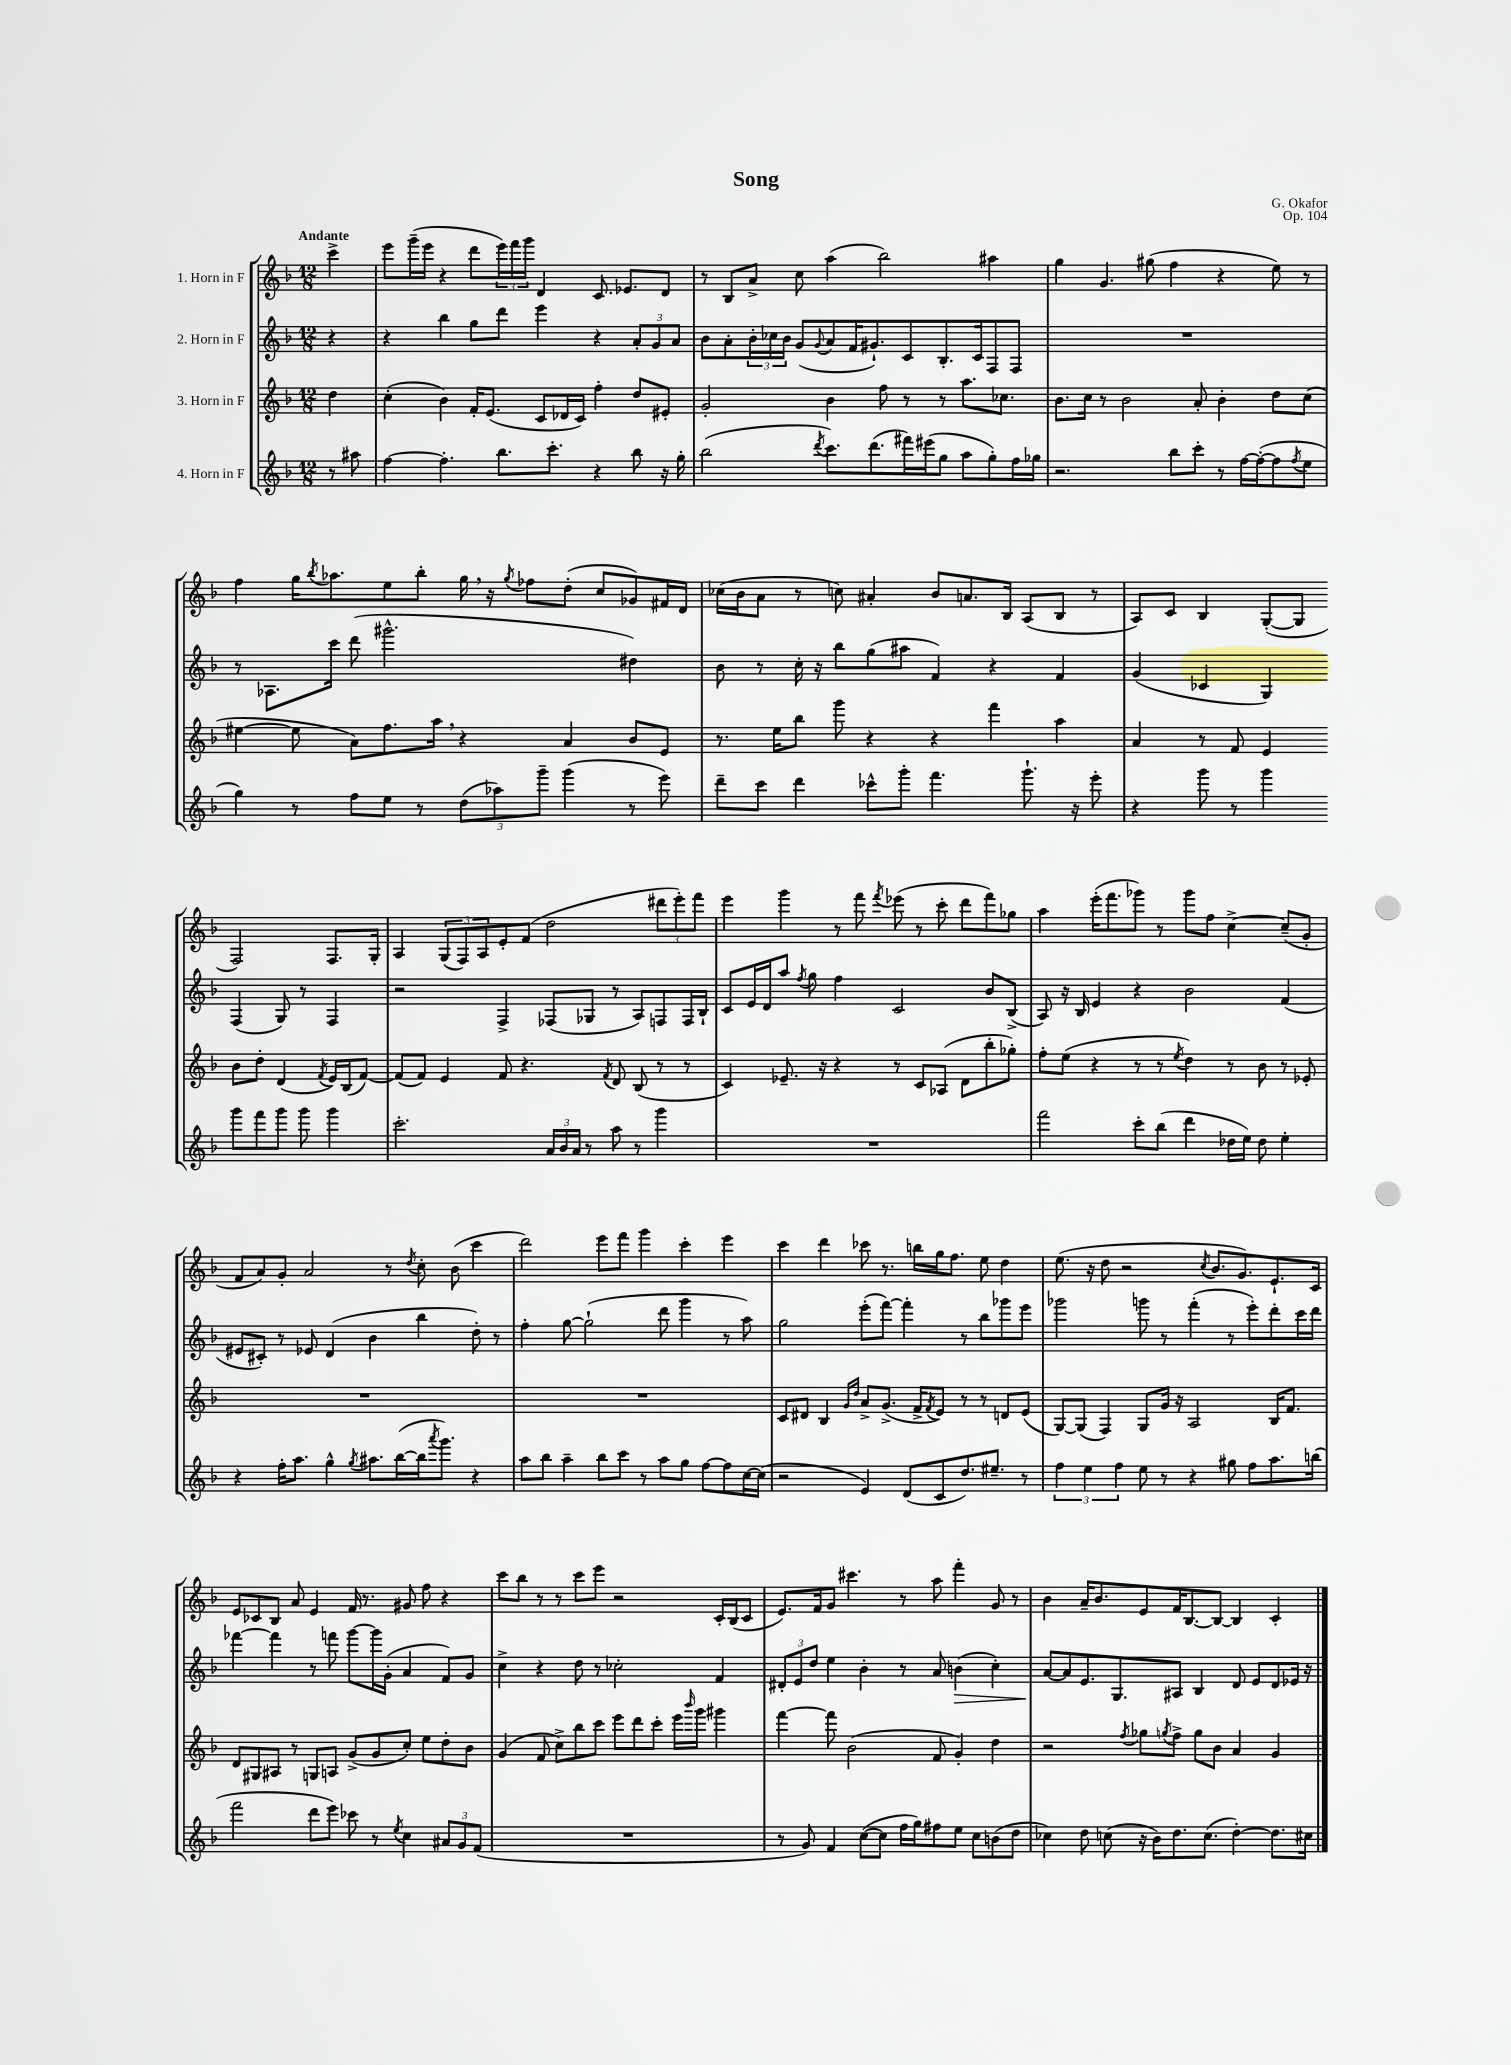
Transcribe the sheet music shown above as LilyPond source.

\header { title = "Song" composer = "G. Okafor" opus = "Op. 104" }
<<
\new StaffGroup <<
\new Staff = "s0" \with { instrumentName = "1. Horn in F" } {
    \clef treble \key f \major \numericTimeSignature \time 12/8 \partial 4 \tempo "Andante"
    c'''4-> |
    e'''8 g'''16--( e'''16 r4 d'''8 \tuplet 3/2 { e'''16) f'''16 g'''16 } d'4 c'8. ees'8. d'8 |
    r8 bes8 a'8-> c''8 a''4( bes''2) ais''4 |
    g''4 g'4. gis''8( f''4 r4 e''8) r8 |
    f''4 g''16 \acciaccatura { bes''8 } aes''8. e''8 bes''8-. g''16 \breathe r16 \acciaccatura { g''8 } fes''8 d''8-.( c''8 ges'8) fis'16 d'16 |
    ces''16( bes'16 a'8 r8 c''8) ais'4-. bes'8 a'8. bes16 a8( bes8 r8 |
    a8) c'8 bes4 g8~-.( g8 f2) f8. g16-. |
    a4 \tuplet 3/2 { g8( f8) a8 } e'8-. f'8( d''2 \tuplet 3/2 { dis'''8 e'''8-.) f'''8 } |
    e'''4 g'''4 r8 f'''8 \acciaccatura { f'''8 } ees'''8( r8 c'''8-. d'''8 f'''8) ges''8 |
    a''4 e'''16-.( f'''8. ges'''8) r8 ges'''8 f''8 c''4~-> c''8--( g'8-. |
    f'8 a'8) g'8-. a'2 r8 \acciaccatura { d''8 } c''8-. bes'8( c'''4 |
    d'''2) e'''8 f'''8 g'''4 c'''4-. e'''4 |
    c'''4 d'''4 ces'''8 r8. b''16 g''16 f''8. e''8 d''4 |
    e''8.( r16 d''8 r2 \acciaccatura { c''8 } bes'8. g'8.) e'8.-! c'16 |
    e'8 ces'8 bes8 a'8 e'4 f'16 r8. gis'8 f''8 r4 |
    c'''8 bes''8 r8 r8 c'''8 e'''8 r2 c'16-. bes16( c'8 |
    e'8.) f'16 g'8 cis'''4. r8 a''8 f'''4-. g'8 r8 |
    bes'4 a'16-- bes'8. e'8 f'16 bes8.~ bes8~ bes4 c'4-. \bar "|." |
}
\new Staff = "s1" \with { instrumentName = "2. Horn in F" } {
    \clef treble \key f \major \numericTimeSignature \time 12/8 \partial 4
    r4 |
    r4 bes''4 g''8 d'''8 e'''4 r4 \tuplet 3/2 { a'8-. g'8 a'8 } |
    bes'8 a'8-. \tuplet 3/2 { bes'16-. ces''16 bes'16 } g'8( \appoggiatura { g'8 } a'8 f'16 gis'8.-!) c'8 bes8.-. c'16 f8 f8 |
    R1. |
    r8 aes8. c'''16 d'''8( gis'''2.-^ dis''4) |
    bes'8 r8 c''16-. r16 bes''8 g''8( ais''8 f'4) r4 f'4 |
    g'4( ces'4 g4) f4( g8) r8 f4 |
    r2 f4-> fes8( ges8 r8 a8) f8 f16 bes16-! |
    c'8 e'16 d'16 a''8 \acciaccatura { f''8 } g''8 f''4 c'2 bes'8 bes8->( |
    a8) r16 bes16 e'4 r4 bes'2 f'4( |
    eis'8 cis'8-.) r8 ees'8 d'4( bes'4 bes''4 d''8-.) r8 |
    f''4-. g''8~ g''2-!( d'''8 g'''4 r8 a''8) |
    g''2 e'''8-.( f'''8~) f'''4-. r8 bes''8 ges'''8 e'''8 |
    ges'''2 g'''8 r8 f'''4-.( r8 e'''8-.) d'''8-. c'''16 d'''16 |
    fes'''4~ fes'''4 r8 f'''8 g'''8~ g'''16 g'16-.( a'4 f'8) g'8 |
    c''4-> r4 d''8 r8 ces''2-. f'4 |
    \tuplet 3/2 { dis'8-. e'8 d''8 } e''4 bes'4-. r8 a'8 b'4\>( c''4-.) |
    a'8~\! a'8 e'8. g8. ais8 bes4 d'8 e'8 d'8 ees'16 r16 \bar "|." |
}
\new Staff = "s2" \with { instrumentName = "3. Horn in F" } {
    \clef treble \key f \major \numericTimeSignature \time 12/8 \partial 4
    d''4 |
    c''4-.( bes'4) f'16-. e'8.( c'8 des'16 c'16) f''4-. d''8 eis'8-. |
    g'2-. bes'4 f''8 r8 r8 a''8. ces''8. |
    bes'8. c''16 r8 bes'2 a'8-. bes'4-. d''8 c''8( |
    eis''4~ eis''8 a'8) f''8. a''16 \breathe r4 a'4 bes'8 e'8 |
    r8. e''16 bes''8 g'''8 r4 r4 f'''4 a''4 |
    a'4 r8 f'8 e'4 bes'8 d''8-. d'4( \acciaccatura { f'8 } e'16) bes16( f'8~) |
    f'8( f'8) e'4 f'8 r4. \acciaccatura { f'8 } d'8 bes8( r8 r8 |
    c'4) ees'8.-- r16 r4 r8 c'8 aes8( d'8 bes''8-. ges''8-.) |
    f''8-. e''8( r4 r8 r8 \acciaccatura { e''8 } d''4) r8 bes'8 r8 ees'8-. |
    R1. |
    R1. |
    c'8 dis'8 bes4 \grace { g'16 d''16 } a'8-> g'8.->( f'16-> \acciaccatura { f'8 } e'8) r8 r8 d'8 e'8( |
    g8~) g8( f4) g8 g'16 r16 a2 bes16 f'8. |
    d'8 gis8 ais8 r8 g8 a8 g'8->( g'8 c''8-.) e''8 d''8-. bes'8 |
    g'4( f'8 c''8->) bes''8 c'''8 e'''8 d'''8 c'''8-. e'''16 \grace { bes'''16 } g'''16 gis'''4 |
    f'''4~ f'''8 bes'2( f'8 g'4-.) d''4 |
    r2 \acciaccatura { f''8 } ges''8 \acciaccatura { g''8 } f''8-> g''8 bes'8 a'4 g'4 \bar "|." |
}
\new Staff = "s3" \with { instrumentName = "4. Horn in F" } {
    \clef treble \key f \major \numericTimeSignature \time 12/8 \partial 4
    r8 ais''8 |
    f''4~ f''4.-. bes''8. c'''8.-. r4 bes''8 r16 g''16-. |
    bes''2( \acciaccatura { d'''8 } c'''8.) d'''8.( fis'''16) eis'''16( g''8 a''8 g''8-.) f''16 ges''16 |
    r2. bes''8 c'''8-. r8 f''16~ f''16~-.( f''8 \acciaccatura { f''8 } e''8 |
    g''4) r8 f''8 e''8 r8 \tuplet 3/2 { d''8( aes''8) g'''8-- } g'''4( r8 e'''8) |
    d'''8-- c'''8 d'''4 ces'''8-^ g'''8-. f'''4. g'''8.-! r16 e'''8-. |
    r4 g'''8 r8 g'''4 g'''8 f'''8 g'''8 g'''8 g'''4 |
    c'''2.-. \tuplet 3/2 { a'16 bes'16 a'16 } r8 a''8 r8 g'''4 |
    R1. |
    f'''2 c'''8-. bes''8( d'''4 des''16 e''16) des''8 e''4-. |
    r4 f''16-. a''8. g''4-^ \acciaccatura { g''8 } ais''8. bes''16~( bes''16 \acciaccatura { a'''8 } g'''8.) r4 |
    a''8 bes''8 a''4-- bes''8 c'''8 r8 a''8 g''8 f''8~ f''8 c''16~ c''16( |
    r2 e'4) d'8( c'8 d''8.) eis''8.-- r8 |
    \tuplet 3/2 { f''4 e''4 f''4 } e''8 r8 r4 gis''8 f''8 a''8. b''16( |
    f'''2 d'''8 e'''8) ces'''8 r8 \acciaccatura { e''8 } c''4 \tuplet 3/2 { ais'8 g'8 f'8( } |
    R1. |
    r8 g'8) f'4 c''8~( c''8 f''16 g''16) fis''8 e''8 c''8 b'8( d''8 |
    ces''4) d''8 c''8( r16 bes'16) d''8. c''8.( d''4~-.) d''8. cis''16 \bar "|." |
}
>>
>>
\layout { \context { \Score \remove "Bar_number_engraver" } }
